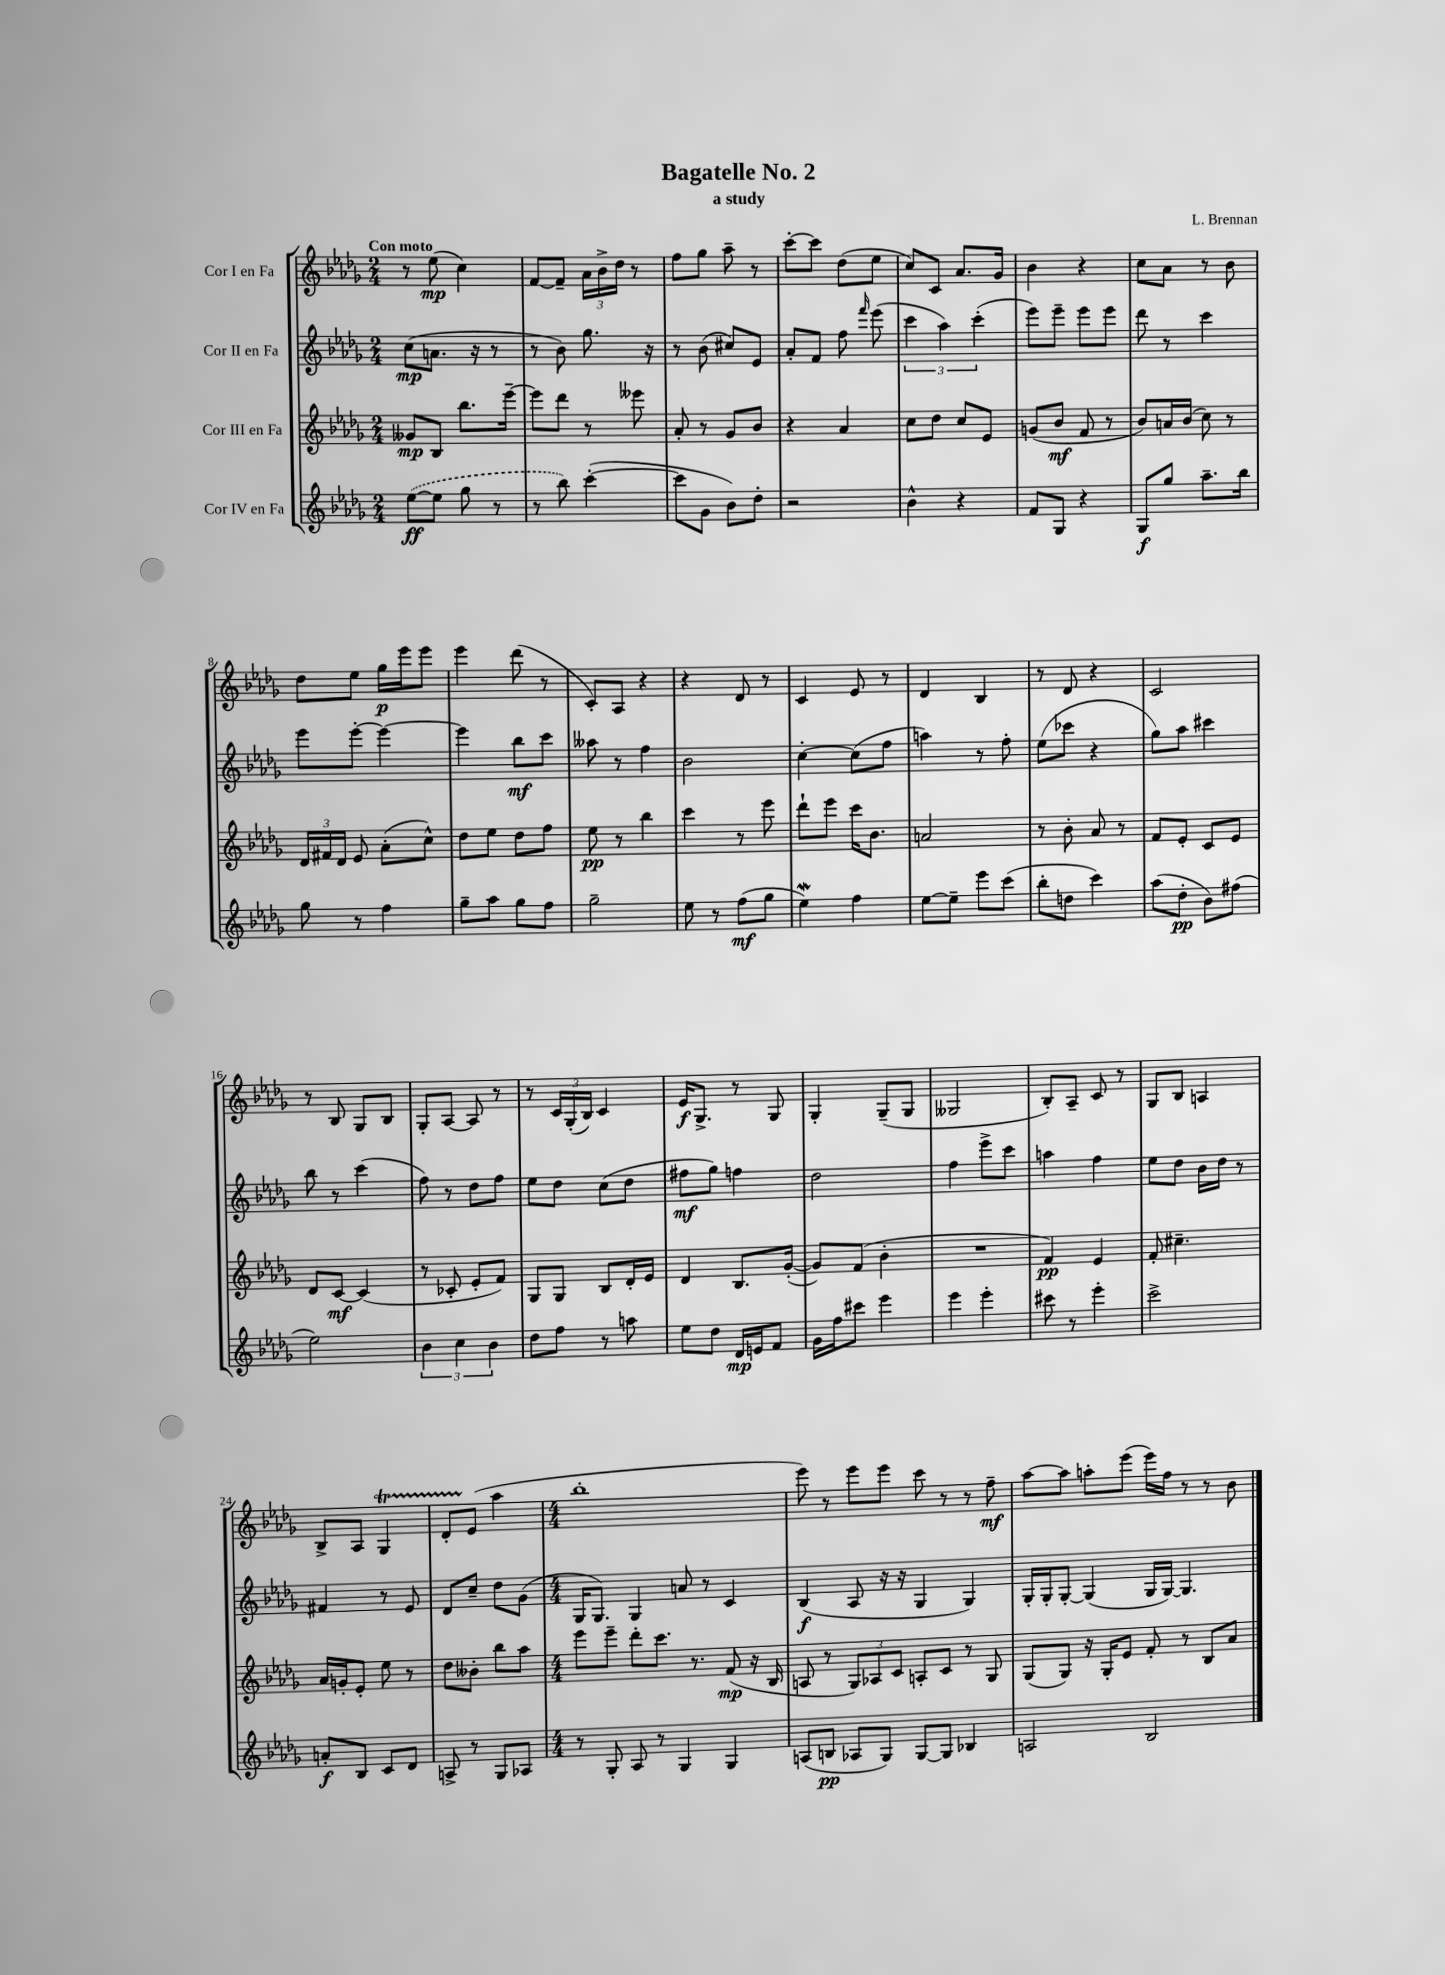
\header { title = "Bagatelle No. 2" composer = "L. Brennan" subtitle = "a study" }
<<
\new StaffGroup <<
\new Staff = "s0" \with { instrumentName = "Cor I en Fa" } {
    \clef treble \key des \major \numericTimeSignature \time 2/4 \tempo "Con moto"
    \autoBeamOff r8 ees''8\mp( c''4) |
    f'8[~ f'8]-- \tuplet 3/2 { aes'16[ bes'16-> des''16] } r8 |
    f''8[ ges''8] aes''8-- r8 |
    c'''8[~-. c'''8] des''8[( ees''8] |
    c''8[) c'8] aes'8.[ ges'16] |
    bes'4 r4 |
    c''8[ aes'8] r8 bes'8 |
    des''8[ ees''8] ges''16[\p ees'''16 ees'''8] |
    ees'''4 des'''8( r8 |
    c'8[-.) aes8] r4 |
    r4 des'8 r8 |
    c'4 ees'8 r8 |
    des'4 bes4 |
    r8 des'8 r4 |
    c'2 |
    r8 bes8 ges8[ bes8] |
    ges8[-. aes8]~ aes8 r8 |
    r8 \tuplet 3/2 { c'16[ ges16-.( bes16]) } c'4 |
    ees'16[\f ges8.]-> r8 ges8 |
    ges4-. ges8[--( ges8] |
    geses2 |
    bes8[-.) aes8]-- c'8 r8 |
    ges8[ bes8] a4 |
    bes8[-> aes8] ges4\startTrillSpan |
    des'8[-. ees'8]\stopTrillSpan( aes''4 |
    \numericTimeSignature \time 4/4 bes''1-. |
    ees'''8) r8 ees'''8[ ees'''8] c'''8 r8 r8 f''8--\mf |
    aes''8[~ aes''8] a''8[-. ees'''8]( ees'''16[) f''16] r8 r8 bes'8 \bar "|." |
}
\new Staff = "s1" \with { instrumentName = "Cor II en Fa" } {
    \clef treble \key des \major \numericTimeSignature \time 2/4
    \autoBeamOff c''8[\mp( a'8.] r16 r8 |
    r8 bes'8) ges''8. r16 |
    r8 bes'8( cis''8[) ees'8] |
    aes'8[-. f'8] f''8 \grace { f'''16 } ees'''8( |
    \tuplet 3/2 { c'''4 aes''4) c'''4-.( } |
    ees'''8[) ees'''8]-- ees'''8[ ees'''8] |
    des'''8 r8 c'''4 |
    ees'''8[ ees'''8]~-. ees'''4~ |
    ees'''4 bes''8[\mf c'''8] |
    aeses''8 r8 f''4 |
    bes'2 |
    c''4~-. c''8[( f''8] |
    a''4) r8 f''8-. |
    ees''8[( ces'''8] r4 |
    ges''8[) aes''8] cis'''4 |
    bes''8 r8 c'''4( |
    f''8) r8 des''8[ f''8] |
    ees''8[ des''8] c''8[( des''8] |
    fis''8[\mf ges''8]) f''4 |
    des''2 |
    f''4 ees'''8[-> c'''8] |
    a''4 f''4 |
    ees''8[ des''8] bes'16[ des''16] r8 |
    fis'4 r8 ees'8 |
    des'8[ c''8]-- des''8[ ges'8]( |
    \numericTimeSignature \time 4/4 ges16[ ges8.]) ges4 a'8 r8 c'4 |
    bes4\f( aes8 r16 r16 ges4 ges4) |
    ges16[-. ges16-. ges8]~-. ges4( ges16[ ges16]~) ges4. \bar "|." |
}
\new Staff = "s2" \with { instrumentName = "Cor III en Fa" } {
    \clef treble \key des \major \numericTimeSignature \time 2/4
    \autoBeamOff geses'8[\mp bes8] bes''8.[ ees'''16]~-- |
    ees'''8[ des'''8] r8 eeses'''8 |
    aes'8-. r8 ges'8[ bes'8] |
    r4 aes'4 |
    c''8[ des''8] c''8[ ees'8] |
    g'8[( bes'8]\mf f'8 r8 |
    bes'8[) a'16 bes'16]( c''8) r8 |
    \tuplet 3/2 { des'16[ fis'16 des'16] } ees'8 aes'8[-.( c''8]-^) |
    des''8[ ees''8] des''8[ f''8] |
    ees''8\pp r8 bes''4 |
    c'''4 r8 ees'''8 |
    des'''8[-! ees'''8] c'''16[ bes'8.] |
    a'2 |
    r8 bes'8-. aes'8 r8 |
    f'8[ ees'8]-. c'8[ ees'8] |
    des'8[ c'8]~\mf c'4( |
    r8 ces'8-. ees'8[-. f'8]) |
    ges8[ ges8] bes8[ des'16-. ees'16] |
    des'4 bes8.[ ges'16]~-.( |
    ges'8[) f'8]( bes'4-. |
    R2 |
    f'4\pp) ees'4 |
    f'8-. cis''4.-- |
    aes'16[ g'16-. ees'8]-. ees''8 r8 |
    des''8[ beses'8]-. bes''8[ aes''8] |
    \numericTimeSignature \time 4/4 ees'''8[ ees'''8]-- des'''8[-. c'''8.] r8. f'8\mp( r16 bes16 |
    a8 r8 \tuplet 3/2 { ges8[) aes8 c'8] } a8[-. c'8] r8 ges8 |
    ges8[( ges8]) r16 ges16[-. ees'8] f'8-. r8 bes8[ aes'8] \bar "|." |
}
\new Staff = "s3" \with { instrumentName = "Cor IV en Fa" } {
    \clef treble \key des \major \numericTimeSignature \time 2/4
    \autoBeamOff \once \slurDashed ees''8[~\ff( ees''8] ges''8 r8 |
    r8 bes''8) c'''4~-.( |
    c'''8[ ges'8] bes'8[) des''8]-. |
    r2 |
    bes'4-^ r4 |
    f'8[ ges8] r4 |
    ges8[\f ges''8] aes''8.[-- bes''16] |
    ges''8 r8 f''4 |
    ges''8[-- aes''8] ges''8[ f''8] |
    ges''2-- |
    ees''8 r8 f''8[\mf( ges''8] |
    ees''4\mordent) f''4 |
    ees''8[~ ees''8]-- ees'''8[ c'''8]( |
    bes''8[-. d''8] c'''4) |
    aes''8[( des''8]-.\pp bes'8[) fis''8]( |
    ees''2) |
    \tuplet 3/2 { bes'4 c''4 bes'4 } |
    des''8[ f''8] r8 a''8 |
    ees''8[ des''8] des'16[\mp e'16 f'8] |
    ges'16[ f''16 cis'''8] ees'''4 |
    ees'''4 ees'''4-. |
    cis'''8 r8 ees'''4-. |
    c'''2-> |
    a'8[-.\f bes8] c'8[ des'8] |
    a8-> r8 ges8[ aes8] |
    \numericTimeSignature \time 4/4 r8 ges8-. aes8 r8 ges4 ges4 |
    a8[( b8]\pp aes8[ ges8]) ges8[~ ges8] bes4 |
    a2 bes2 \bar "|." |
}
>>
>>
